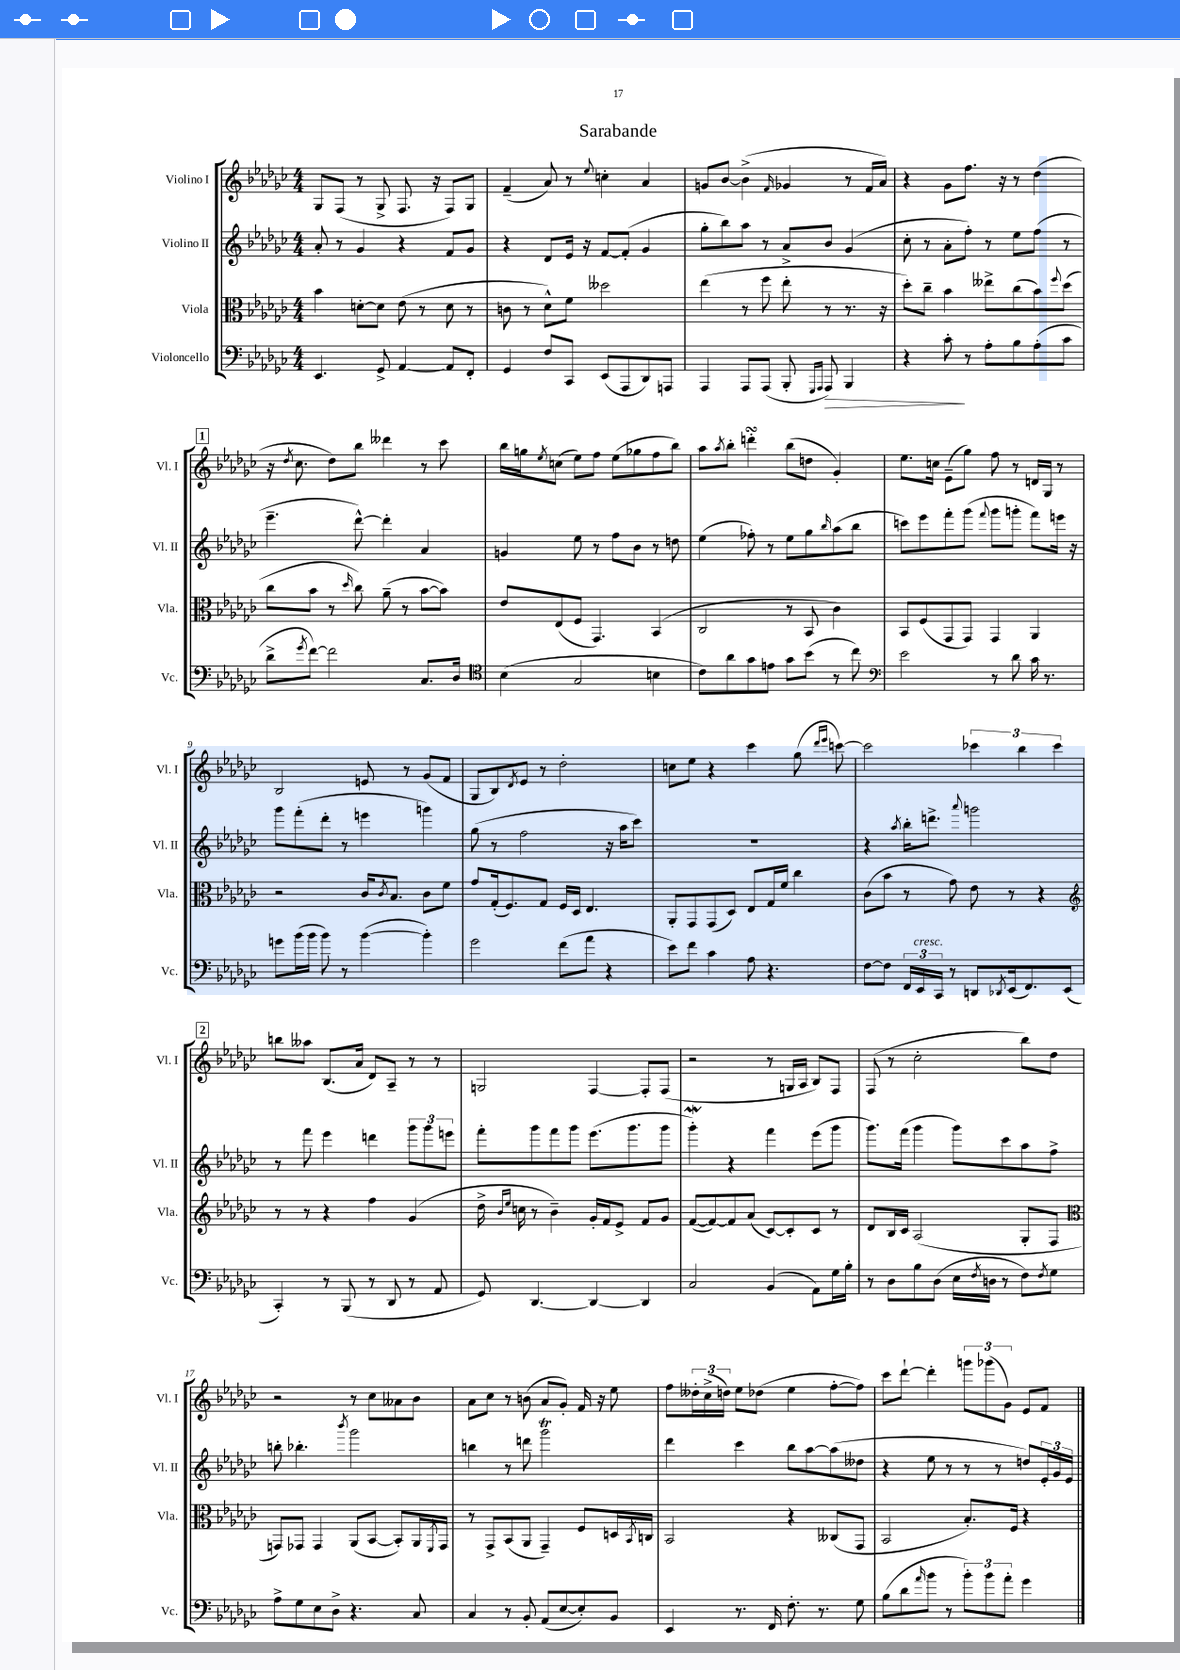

**kern	**dynam	**kern	**kern	**kern
*part4	*part4	*part3	*part2	*part1
*staff4	*staff4	*staff3	*staff2	*staff1
*I"Violoncello	*	*I"Viola	*I"Violino II	*I"Violino I
*I'Vc.	*	*I'Vla.	*I'Vl. II	*I'Vl. I
*clefF4	*	*clefC3	*clefG2	*clefG2
*k[b-e-a-d-g-c-]	*	*k[b-e-a-d-g-c-]	*k[b-e-a-d-g-c-]	*k[b-e-a-d-g-c-]
*M4/4	*	*M4/4	*M4/4	*M4/4
=1	=1	=1	=1	=1
4.EE-/	.	4b-\	8a-'/	8G-/L
.	.	.	8r	(8F/J
.	.	[8dn'\L	4g-/	8r
8GG-^/	.	8d\J]	.	8G-^/
[4AA-/	.	(8e-\	4r	8.F/
.	.	8r	.	.
.	.	.	.	16r
8AA-/L]	.	8d\	8f/L	8F/L)
8FF'/J	.	8r	8g-/J	8G-/J
=2	=2	=2	=2	=2
4GG-/	.	8cn\	4r	(4f~/
.	.	8r	.	.
8F/L	.	8d-^^\L)	8d-/L	8a-/)
8CC-/J	.	8f\J	16e-/Jk	8r
.	.	.	16r	.
.	.	.	.	8qqee-/
(8EE-/L	.	2dd--X\	[8f/L	4ccn'\
8AAA-/	.	.	(8f'/J]	.
8DD-/)	.	.	4g-/	4a-/
8AAAn/J	.	.	.	.
=3	=3	=3	=3	=3
4AAA-/	.	(4ee-\	8gg-'\L	8gn/L
.	.	.	8bb-\)	[8b-/J
8AAA-/L	.	8r	8aa-\J	(4b-^\]
(8AAA-/J	.	8ff\	8r	.
.	.	.	.	16qqf/
8BBB-'/	.	8ee-'\	8a-^/L	4g-X/
16qqGGG-/LL	.	.	.	.
16qqAAA-/JJ	.	.	.	.
!	!LO:HP:b	!	!	!
8AAA-/)	>	8r	8b-/J	.
4BBB-/	.	8.r	(4g-/	8r
.	.	.	.	16f/LL
.	.	16r	.	16a-/JJ)
=4	=4	=4	=4	=4
4r	.	8dd-'\L)	8cc-'\	4r
.	.	8cc-~\J	8r	.
8c-'\	.	4b-\	8a-'\L	8g-\L
8r	]	.	8ff'\J)	8.ff\J
8A-'\L	.	8ee--X^\L	8r	.
.	.	.	.	16r
8B-\	.	(8cc-\	8ee-\L	8r
(8A-'\	.	8b-\)	(8ff\J	(4dd-\
.	.	8qqff/	.	.
8c-\J	.	(8dd-\J	8r	.
!!LO:LB:g=z
!!LO:REH:place=s1:t=1
=5	=5	=5	=5	=5
8d-^\L	.	8cc-\L	4.eee-~\	16r
.	.	.	.	8qdd-/
.	.	.	.	8.cc-\
8qg-/	.	.	.	.
[8f\J)	.	8b-\J	.	.
2f\]	.	8r	.	8dd-\L)
.	.	16qqdd-/	.	.
.	.	8cc-\)	[8ddd-^^\)	8bb-\J
.	.	(8a-~\	4ddd-'\]	4ddd--X\
.	.	8r	.	.
8.C-/L	.	[8b-\L	4a-/	8r
.	.	8b-\J])	.	8ccc-\
16D-/Jk	.	.	.	.
=6	=6	=6	=6	=6
*clefC4	*	*	*	*
(4B-\	.	8e-/L	4gn/	16bb-\LL
.	.	.	.	16ggn\J
.	.	.	.	8qee-/
.	.	(8E-/	.	(8ccn\J
2G-/	.	8F/J	8ee-\	8ee-\L)
.	.	4.GG-/)	8r	8ff\J
.	.	.	8ff\L	(8ee-\L
.	.	.	8b-\J	8gg-X\
4Bn\	.	(4BB-/	8r	8ff\
.	.	.	8ddn\	8bb-\J)
=7	=7	=7	=7	=7
8c-\L)	.	2C-/	(4ee-\	8aa-\L
.	.	.	.	8qaa-/
8a-\	.	.	.	8bb-'\J
8g-\	.	.	8ff-X'\)	4dddnsSsS'\
8en\J	.	.	8r	.
8g-\L	.	8r	8ee-\L	(8bb-\L
(8b-\J	.	8BB-/	8gg-\	8ddn\J
.	.	.	16qqbb-/	.
8r	.	4c-\)	(8aa-\	4g-'/)
8cc-\)	.	.	8bb-\J	.
=8	=8	=8	=8	=8
*clefF4	*	*	*	*
2e-\	.	8BB-/L	8cccn\L)	8.ee-\L
.	.	(8F/	8eee-\	.
.	.	.	.	16ccn\Jk
.	.	8GG-/	8fff'\	(8e-~\L
.	.	8GG-/J)	(8ggg-\J	8gg-\J)
.	.	.	8qqfff/	.
8r	.	4GG-/	8ggg-\L	8ff\
8d-\	.	.	8gggn'\J	8r
16c-\	.	4AA-/	8fff\L)	16dn/LL
8.r	.	.	.	16G-/JJ
.	.	.	16eeen\Jk	8r
.	.	.	16r	.
!!LO:LB:g=z
=9	=9	=9	=9	=9
8gn\L	.	2r	8ggg-\L	2B-/
(16b-\L	.	.	(8fff'\	.
16b-\JJ	.	.	.	.
8b-\)	.	.	8ddd-'\J	.
8r	.	.	8r	.
([4b-\	.	16c-/KL	4eeen\	8en/
.	.	8qc-/	.	.
.	.	8.B-/J	.	.
.	.	.	.	8r
4b-'\])	.	8c-\L	4gggn\)	(8g-/L
.	.	8f\J	.	8f/J
=10	=10	=10	=10	=10
2g-\	.	8g-/L	(8gg-\	8G-/L
.	.	(16G-'/k	8r	8B-/)
.	.	8.F/)	.	.
.	.	.	.	8qd-/
.	.	.	2ff\	8e-/J
.	.	8G-/J	.	8r
(8f\L	.	16F/LL	.	2dd-'\
.	.	16D-/JJ	.	.
8a-\J	.	4.E-/	.	.
4r	.	.	16r	.
.	.	.	16aa-\KL	.
.	.	.	8ccc-\J)	.
=11	=11	=11	=11	=11
8e-\L)	.	8AA-'/L	1r	8ccn\L
8f\J	.	8GG-/	.	8ee-\J
4c-\	.	(8GG-/	.	4r
.	.	8D-/J)	.	.
8A-\	.	8E-/L	.	4ccc-\
4.r	.	16G-/L	.	.
.	.	16f/JJ	.	.
.	.	4cc-\	.	(8gg-\
.	.	.	.	16qqddd-/LL
.	.	.	.	16qqeee-/JJ
.	.	.	.	[8cccn\)
=12	=12	=12	=12	=12
[8F\L	.	(8c-\L	4r	2ccc\]
8F\J]	.	8b-\J	.	.
.	.	.	8qaa-/	.
24FF/LL	.	8r	16bb-'\KL	.
!LO:TX:a:i:t=cresc.	!	!	!	!
24EE-/	.	.	.	.
.	.	.	8.dddn^\J	.
24CC-/JJ	.	.	.	.
8r	.	8g-\)	.	.
.	.	.	8qqaaa-/	.
8DDn/L	.	8e-\	2gggn\	6ccc-X\
8qDD-X/	.	.	.	.
(16EE-/k	.	8r	.	.
.	.	.	.	6bb-\
8.FF/)	.	.	.	.
.	.	4r	.	.
.	.	.	.	6ccc-\
(8EE-/J	.	.	.	.
!!LO:LB:g=z
!!LO:REH:place=s1:t=2
=13	=13	=13	=13	=13
*	*	*clefG2	*	*
4CC-'/)	.	8r	8r	8bbn\L
.	.	8r	8fff\	8aa--X\J
8r	.	4r	4eee-\	(8.B-/L
(8BBB-/	.	.	.	.
.	.	.	.	16a-/Jk
8r	.	4ff\	4dddn\	8d-/L)
8DD-/	.	.	.	8A-~/J
8r	.	(4g-/	12ggg-\L	8r
.	.	.	12ggg-\	.
8AA-/	.	.	.	8r
.	.	.	12eeen\J	.
=14	=14	=14	=14	=14
8GG-/)	.	16dd-^\	8fff'\L	2Gn/
.	.	16qqb-/LL	.	.
.	.	16qqee-/JJ	.	.
.	.	16ccn\	.	.
[4.DD-/	.	8r	8ggg-\	.
.	.	4b-~\)	8fff\	.
.	.	.	8ggg-\J	.
4DD-/_	.	16g-'/LL	(8.eee-\L	[4F/
.	.	16f/J	.	.
.	.	8e-^/J	.	.
.	.	.	8.ggg-\	.
4DD-/]	.	8f/L	.	8F'/L]
.	.	8g-/J	8ggg-\J	(8F/J
=15	=15	=15	=15	=15
2C-/	.	([8f/L	4ggg-w'\)	2r
.	.	8f/_)	.	.
.	.	8f/]	4r	.
.	.	(8a-/J	.	.
(4BB-/	.	[8c-/L)	4fff\	8r
.	.	8c-'/]	.	16Gn/LL
.	.	.	.	16A-/JJ
8AA-\L)	.	8c-/J	(8eee-\L	8B-/L)
16G-\L	.	8r	8ggg-\J	8F/J
16B-'\JJ	.	.	.	.
=16	=16	=16	=16	=16
8r	.	8d-/L	8.ggg-\L)	(8F/
8D-\L	.	16B-/L	.	8r
.	.	16c-/JJ	(16fff\Jk	.
8B-\	.	(2A-/	4ggg-\	2cc-'\
(8D-\J	.	.	.	.
16E-\LL	.	.	8ggg-\L)	.
8qF/	.	.	.	.
16Dn\JJ	.	.	.	.
8r	.	.	8ccc-\	.
8F\L)	.	8G-'/L	8aa-\	8bb-\L)
8qF/	.	.	.	.
8G-\J	.	8F/J	8ff^\J	8dd-\J
!!LO:LB:g=z
=17	=17	=17	=17	=17
*	*	*clefC3	*	*
8A-^\L	.	8GGn/L)	8bbn'\	2r
8G-\	.	8GG-X/J	4.bb-X'\	.
8E-\	.	4GG-/	.	.
8D-^\J	.	.	.	.
.	.	.	8qbbb-/	.
4.r	.	(8AA-/L	2ggg-\	8r
.	.	[8BB-/J	.	8cc-\L
.	.	8BB-'/L])	.	8a--X\
8C-/	.	16AA-/L	.	8b-\J
.	.	8qFF/	.	.
.	.	16GG-/JJ	.	.
=18	=18	=18	=18	=18
4C-/	.	8r	4bbn\	8a-\L
.	.	8GG-^/L	.	8cc-\J
8r	.	(8BB-/	8r	8r
8BB-'/	.	8AA-/J	8dddn\	(8bn\
(8AA-/L	.	4GG-~/)	2ggg-T\	8a-/L
[8E-/	.	.	.	8g-'/J)
8E-'/])	.	8F/L	.	16f/
.	.	.	.	16r
8BB-/J	.	16Dn/L	.	8ee-\
.	.	8qBB-/	.	.
.	.	16Cn/JJ	.	.
=19	=19	=19	=19	=19
4EE-/	.	2BB-/	4ddd-\	8ff\L
.	.	.	.	24dd--X'\L
.	.	.	.	(24cc-^\
.	.	.	.	24ddn\JJ)
8.r	.	.	4ccc-\	8ee-\L
.	.	.	.	(8dd-X\J
16FF/	.	.	.	.
8.F'\	.	4r	8bb-\L	4ee-\
.	.	.	[8aa-\	.
8.r	.	.	.	.
.	.	(8C--X/L	(8aa-\]	[8ff'\L
8G-\	.	8GG-/J	8dd--X\J	8ff\J])
=20	=20	=20	=20	=20
(8B-\L	.	2BB-/	4r	8ccc-\L
8d-\	.	.	.	[8ddd-`\J
16qqa-/	.	.	.	.
8b-\J	.	.	8ee-\	4ddd-'\]
8r	.	.	8r	.
12b-'\L)	.	8.B-'/L)	8r	12gggn\L
12b-\	.	.	.	(12ggg-X\
.	.	.	8r	.
12a-'\J	.	.	.	12g-\J)
.	.	16F/Jk	.	.
4g-\	.	4r	8ddn/L)	8e-/L
.	.	.	24e-'/L	8f/J
.	.	.	24g-/	.
.	.	.	24e-/JJ	.
==	==	==	==	==
*-	*-	*-	*-	*-
